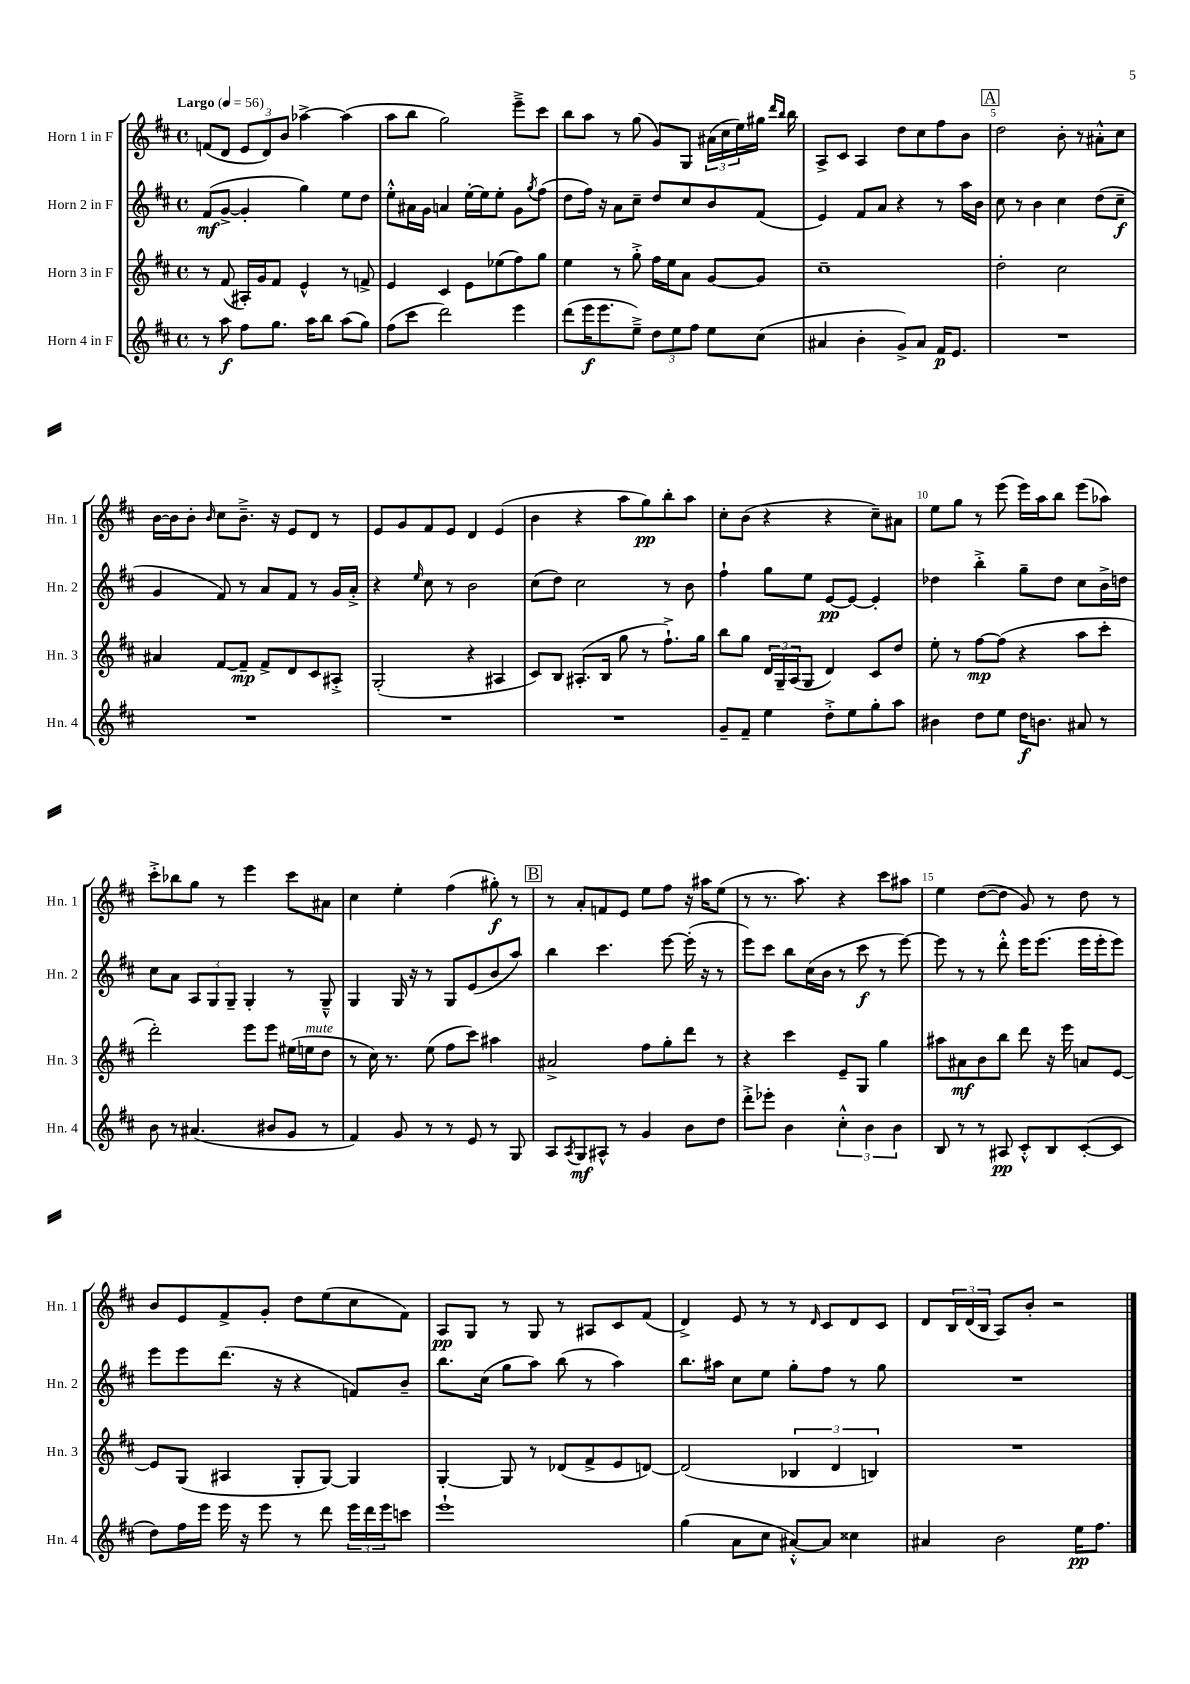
<<
\new StaffGroup <<
\new Staff = "s0" \with { instrumentName = "Horn 1 in F" shortInstrumentName = "Hn. 1" } {
    \clef treble \key d \major \defaultTimeSignature \time 4/4 \tempo "Largo" 4 = 56
    f'8( d'8 \tuplet 3/2 { e'8 d'8) b'8 } aes''4~-> aes''4( |
    a''8 b''8 g''2) e'''8---> cis'''8 |
    b''8 a''8 r8 g''8( g'8) g8 \tuplet 3/2 { ais'16( cis''16 e''16) } gis''16 \grace { d'''16 b''16 } b''16 |
    a8-> cis'8 a4 d''8 cis''8 fis''8 b'8 |
    \mark \markup { \box "A" } d''2 b'8-. r8 ais'8-.-^ cis''8 |
    b'16~ b'16 b'8-. \grace { b'16 } cis''8 b'8.---> r16 e'8 d'8 r8 |
    e'8 g'8 fis'8 e'8 d'4 e'4( |
    b'4 r4 a''8 g''8\pp) b''8-. a''8 |
    cis''8-. b'8( r4 r4 cis''8--) ais'8 |
    e''8 g''8 r8 e'''8( e'''16) a''16 b''8 e'''8( aes''8) |
    cis'''8-.-> bes''8 g''8 r8 e'''4 cis'''8 ais'8 |
    cis''4 e''4-. fis''4( gis''8-.\f) r8 |
    \mark \markup { \box "B" } r8 a'8-. f'8 e'8 e''8 fis''8 r16 ais''16 e''8( |
    r8 r8. a''8.) r4 cis'''8 ais''8 |
    e''4 d''8~( d''8 g'8) r8 d''8 r8 |
    b'8 e'8 fis'8-> g'8-. d''8 e''8( cis''8 fis'8) |
    a8\pp g8 r8 g8 r8 ais8 cis'8 fis'8( |
    d'4->) e'8 r8 r8 \grace { d'16 } cis'8 d'8 cis'8 |
    d'8 \tuplet 3/2 { b16 d'16( b16 } a8) b'8-. r2 \bar "|." |
}
\new Staff = "s1" \with { instrumentName = "Horn 2 in F" shortInstrumentName = "Hn. 2" } {
    \clef treble \key d \major \defaultTimeSignature \time 4/4
    fis'8\mf( g'8~-> g'4-. g''4) e''8 d''8 |
    e''8-.-^ ais'16 g'16 a'4 e''16~-. e''16 e''8-. g'8 \acciaccatura { g''8 } fis''8( |
    d''8 fis''16) r16 a'8 cis''8-- d''8 cis''8 b'8 fis'8( |
    e'4) fis'8 a'8 r4 r8 a''16 b'16 |
    \mark \markup { \box "A" } cis''8 r8 b'4 cis''4 d''8( cis''8--\f |
    g'4 fis'8) r8 a'8 fis'8 r8 g'16 a'16-.-> |
    r4 \grace { e''16 } cis''8 r8 b'2 |
    cis''8( d''8) cis''2 r8 b'8 |
    fis''4-! g''8 e''8 e'8~\pp e'8~ e'4-. |
    des''4 b''4-.-> g''8-- des''8 cis''8 b'16-> d''16 |
    cis''8 a'8 \tuplet 3/2 { a8 g8 g8-- } g4-. r8 g8---^ |
    g4 g16 r16 r8 g8 e'8( b'8 a''8) |
    \mark \markup { \box "B" } b''4 cis'''4. e'''8~ e'''16-.( r16 r8 |
    e'''8) cis'''8 b''8 cis''16( b'16 r8 cis'''8\f r8 e'''8~) |
    e'''8 r8 r8 d'''8-.-^ e'''16 e'''8.( e'''16 e'''16-. e'''8) |
    e'''8 e'''8 d'''8.( r16 r4 f'8) b'8-- |
    b''8. cis''16( g''8 a''8) b''8( r8 a''4) |
    b''8. ais''16 cis''8 e''8 g''8-. fis''8 r8 g''8 |
    R1 \bar "|." |
}
\new Staff = "s2" \with { instrumentName = "Horn 3 in F" shortInstrumentName = "Hn. 3" } {
    \clef treble \key d \major \defaultTimeSignature \time 4/4
    r8 fis'8( ais16-.) g'16 fis'8 e'4-^ r8 f'8-> |
    e'4 cis'4 e'8 ees''8( fis''8) g''8 |
    e''4 r8 g''8-.-> fis''16 e''16 a'8 g'8~ g'8 |
    cis''1-- |
    \mark \markup { \box "A" } d''2-. cis''2 |
    ais'4 fis'8~ fis'8--\mp fis'8-> d'8 cis'8 ais8-.-> |
    g2-.( r4 ais4 |
    cis'8) b8 ais8.-.( b16 g''8 r8 fis''8.-!->) g''16 |
    b''8 g''8 \tuplet 3/2 { d'16 g16-- a16( } g8 d'4) cis'8 d''8 |
    e''8-. r8 fis''8~\mp fis''8( r4 a''8 cis'''8-. |
    d'''2-.) e'''8 e'''8 eis''16( e''16^\markup { \italic "mute" } d''8 |
    r8 cis''16) r8. e''8( fis''8 cis'''8) ais''4 |
    \mark \markup { \box "B" } ais'2-> fis''8 g''8-. d'''8 r8 |
    r4 cis'''4 e'8-- g8 g''4 |
    ais''8 ais'8\mf b'8 b''8 d'''8 r16 e'''16 a'8 e'8~ |
    e'8 g8( ais4 g8-. g8~) g4 |
    g4~-. g8 r8 des'8( fis'8-> e'8 d'8~) |
    d'2( \tuplet 3/2 { bes4 d'4 b4) } |
    R1 \bar "|." |
}
\new Staff = "s3" \with { instrumentName = "Horn 4 in F" shortInstrumentName = "Hn. 4" } {
    \clef treble \key d \major \defaultTimeSignature \time 4/4
    r8 a''8\f fis''8 g''8. a''16 b''8 a''8( g''8) |
    fis''8( cis'''8 d'''2) e'''4 |
    d'''8( e'''16\f e'''8. e''8--->) \tuplet 3/2 { d''8 e''8 fis''8 } e''8 cis''8( |
    ais'4 b'4-. g'8->) ais'8 fis'16\p e'8. |
    \mark \markup { \box "A" } R1 |
    R1 |
    R1 |
    R1 |
    g'8-- fis'8-- e''4 d''8-.-> e''8 g''8-. a''8 |
    bis'4 d''8 e''8 d''16\f b'8. ais'8 r8 |
    b'8 r8 ais'4.( bis'8 g'8 r8 |
    fis'4) g'8 r8 r8 e'8 r8 g8 |
    \mark \markup { \box "B" } a8 \acciaccatura { a8 } g8\mf ais8-^ r8 g'4 b'8 d''8 |
    d'''8-.-> ees'''8-. b'4 \tuplet 3/2 { cis''4-.-^ b'4 b'4 } |
    b8 r8 r8 ais8\pp cis'8-.-^ b8 cis'8~-.( cis'8 |
    d''8) fis''16 e'''16 e'''16 r16 e'''8 r8 d'''8 \tuplet 3/2 { e'''16 d'''16 e'''16 } c'''8 |
    e'''1-! |
    g''4( a'8 cis''8 ais'8~-.-^) ais'8 cisis''4 |
    ais'4 b'2 e''16\pp fis''8. \bar "|." |
}
>>
>>
\layout { \context { \Score \override BarNumber.break-visibility = ##(#f #t #t) barNumberVisibility = #(every-nth-bar-number-visible 5) } }
